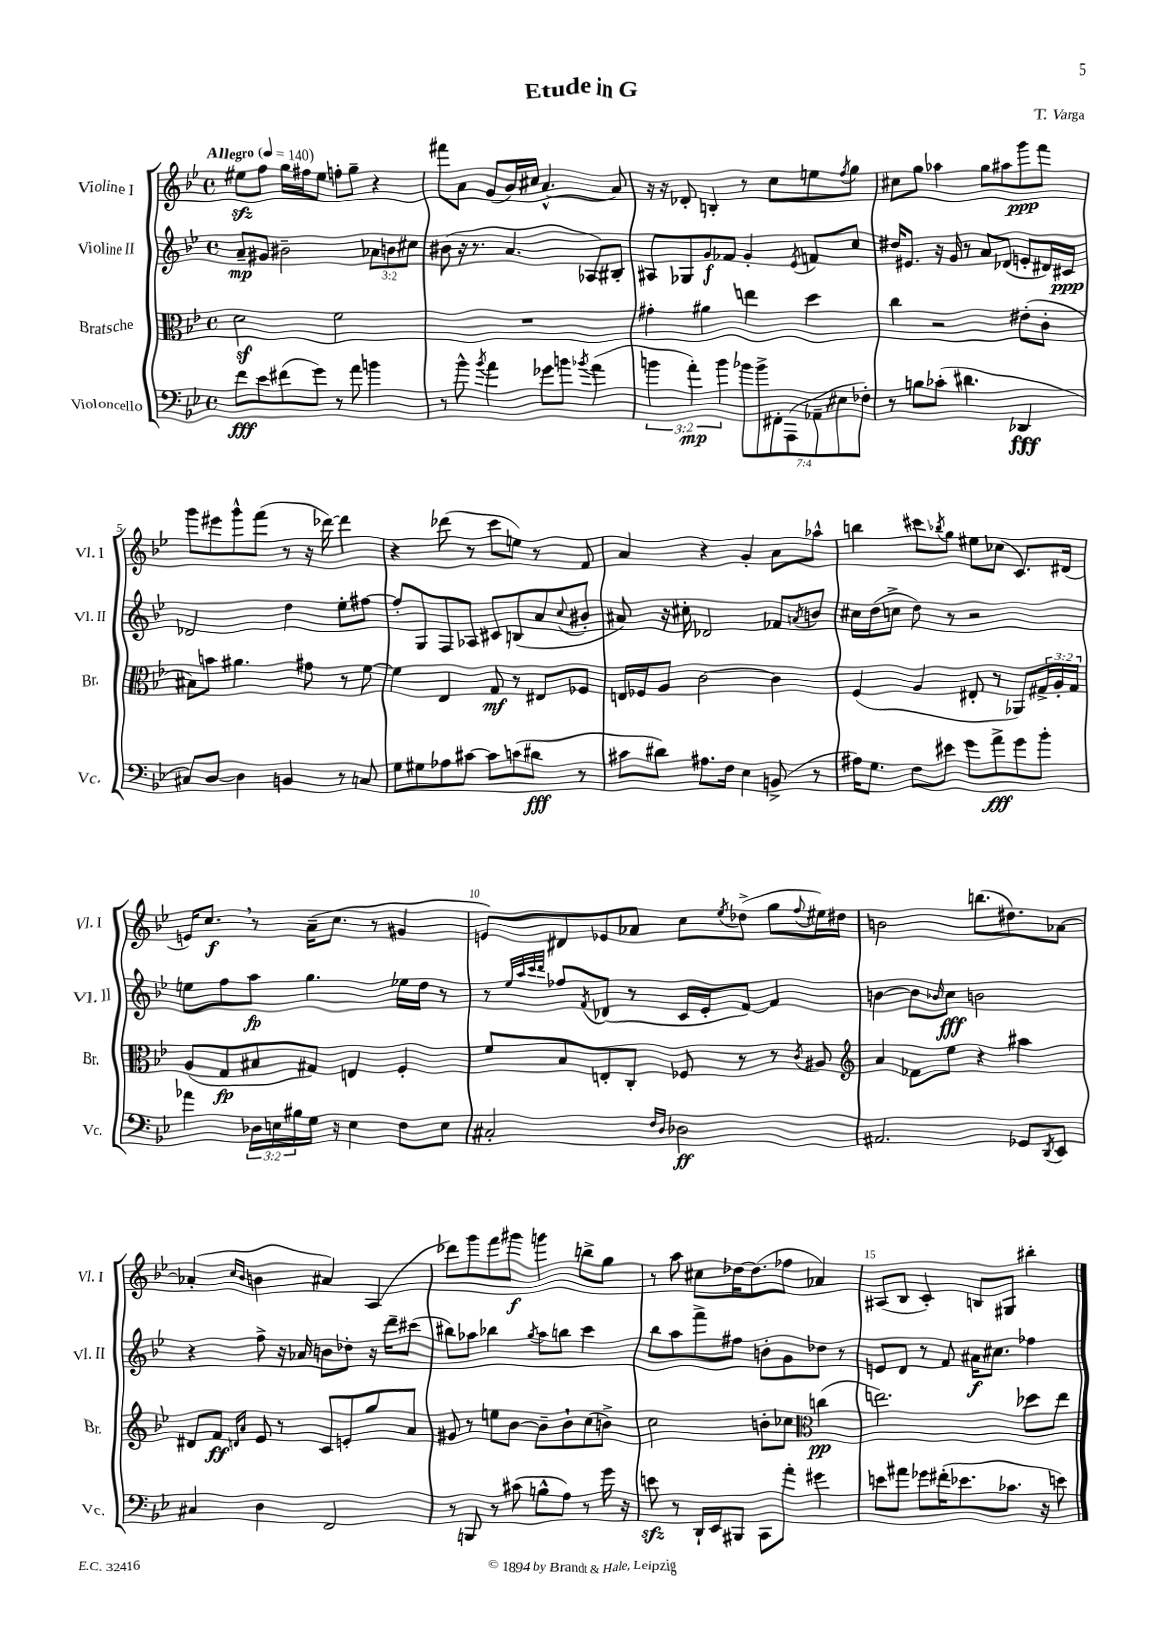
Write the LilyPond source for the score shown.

\header { title = "Etude in G" composer = "T. Varga" }
<<
\new StaffGroup <<
\new Staff = "s0" \with { instrumentName = "Violine I" shortInstrumentName = "Vl. I" } {
    \clef treble \key bes \major \defaultTimeSignature \time 4/4 \tempo "Allegro" 4 = 140
    eis''8\sfz f''8 g''16 fis''16 eis''8 f''8-. g''8-- r4 |
    fis'''8 a'8 g'8( bes'16) cis''16 a'4.~-^ a'8 |
    r16 r16 des'8-. b4-. r8 c''8 e''8 \acciaccatura { f''8 } g''8 |
    cis''8 g''8 aes''4 g''8 ais''8 g'''8\ppp f'''8 |
    g'''8 eis'''8 g'''8-^ f'''8( r8 r16 des'''16~) des'''4 |
    r4 des'''8( r8 c'''8 e''8) r8 f'8 |
    a'4 r4 g'4-. a'8 aes''8-^ |
    b''4 cis'''8 \acciaccatura { bes''8 } g''8 eis''8 ces''8( c'8.) dis'16( |
    e'16) c''8.\f \breathe r8 a'16--( c''8. r8 gis'4 |
    e'8) dis'8 ees'8 aes'8 c''8 \acciaccatura { ees''8 } des''8->( g''8 \appoggiatura { f''8 } eis''16) dis''16 |
    b'2 b''8.( dis''8.) aes'8~ |
    aes'4-.( \grace { c''16 bes'16 } b'4 ais'4) a4( |
    des'''8) g'''8 f'''8 gis'''8\f g'''4 b''8-> g''8 |
    r8 a''8 cis''8 des''16~ des''8.( fes''8 aes'4) |
    ais8( bes8 c'4-.) b8 gis8 bis''4-. \bar "|." |
}
\new Staff = "s1" \with { instrumentName = "Violine II" shortInstrumentName = "Vl. II" } {
    \clef treble \key bes \major \defaultTimeSignature \time 4/4 \override Staff.TupletNumber.text = #tuplet-number::calc-fraction-text
    a'8--\mp gis'8 bis'2-- \tuplet 3/2 { aes'8 b'8 cis''8 } |
    bis'8( r16 r8. a'4. aes8) bis8-. |
    ais8 ges8 g'8\f fes'8 g'4-. \acciaccatura { ees'8 } f'8 c''8 |
    dis''16 eis'8. r16 g'16 r8 a'8 des'8( e'8-. dis'16) cis'16\ppp |
    des'2 d''4 ees''8-. fis''8~ |
    fis''8-. g8 f8 aes8 cis'8 b8( a'8 \appoggiatura { c''8 } bis'8-. |
    ais'8) r16 cis''16-. des'2 fes'8 \acciaccatura { a'8 } b'8 |
    cis''16 d''16( c''8-> d''8) r8 r2 |
    e''8 f''8 a''8\fp g''4. ees''16 d''16 r8 |
    r8 \grace { ees''32 a''32 c'''32 d'''32 } fes''8 \acciaccatura { f'8 } des'8( r8 c'16 ees'16-. f'8~) f'4 |
    b'4~ b'8 \grace { bes'16 } c''8\fff b'2 |
    r4 f''8-> r16 aes'16 b'8 des''8-. r16 d'''16-- cis'''8( |
    bis''8) aes''8 bes''4 \acciaccatura { g''8 } aes''8 b''8 c'''4 |
    bes''8 a''8 f'''8-> fis''8 b'8-. g'8 des''8 r8 |
    e'8 d'8 r8 f'8 ais'16\f cis''8. fes''4 \bar "|." |
}
\new Staff = "s2" \with { instrumentName = "Bratsche" shortInstrumentName = "Br." } {
    \clef alto \key bes \major \defaultTimeSignature \time 4/4 \override Staff.TupletNumber.text = #tuplet-number::calc-fraction-text
    d'2\sf f'2 |
    R1 |
    gis'4-. ais'4 e''4 d''4 |
    c''4 r2 eis'8-.( c'8-. |
    bis8) b'8 ais'4. gis'8 r8 f'8~ |
    f'4 ees4 g8\mf r8 eis8 fes8 |
    e16 fes16 a8 c'2~ c'4 |
    f4( a4 eis8-. r8 aes,8) \tuplet 3/2 { gis16-> a16-. gis16 } |
    a8( g8\fp bis8 gis8) e4 f4-. |
    f'8 bes8 e8-. c8-. fes8 r8 r8 \acciaccatura { c'8 } ais8 |
    \clef treble a'4 fes'8 ees''8 r4 ais''4 |
    dis'8 f'8\ff \grace { d'16 a'16 } ees'8 r8 c'8 e'8-. g''8 a'8 |
    gis'8 r8 e''8 bes'8~ bes'8-- bes'8-! c''8( b'8->) |
    c''2 b'8-. ces''8 \clef alto c''4\pp( |
    e''2.) des''8 e''8 \bar "|." |
}
\new Staff = "s3" \with { instrumentName = "Violoncello" shortInstrumentName = "Vc." } {
    \clef bass \key bes \major \defaultTimeSignature \time 4/4 \override Staff.TupletNumber.text = #tuplet-number::calc-fraction-text
    f'8\fff ees'8 fis'8( g'8) r8 a'8 b'4 |
    r8 bes'8-^ \acciaccatura { bes'8 } a'4 ges'8 b'8 \acciaccatura { bes'8 } a'4( |
    \tuplet 3/2 { b'4 a'4-.\mp) b'4 } \tuplet 7/4 { bes'8 bes'8-> fis,8-. a,,8( aes,8-- eis8 fes8-.) } |
    r8 b8 ces'8-.( dis'4. des,4\fff |
    cis8) d8~ d4 b,4 r8 c8 |
    g8 gis8 aes8 cis'8~ cis'8 c'8( dis'8\fff r8 |
    cis'8 dis'8) ais8. f16 ees4 b,8->( r8 |
    ais16) g8. f8 eis'8 g'8 a'8->\fff g'8 bes'8-. |
    aes'4 \tuplet 3/2 { des16 e16 bis16 } g16 r16 e4 f8 e8 |
    cis2-. \grace { f16 d16 } des2\ff |
    ais,2. ges,8 \acciaccatura { d,8 } ees,8 |
    cis4 d4 f,2 |
    r8 b,,8 r8 cis'8( b8-^ a8) r8 g'16 r16 |
    e'8\sfz r8 d,16-! ees,16 bis,,8 c,8 a'8-. gis'4 |
    e'8 ais'8 ges'8 fis'16-.( ees'8. ces'8. r16 e'8) \bar "|." |
}
>>
>>
\layout { \context { \Score \override BarNumber.break-visibility = ##(#f #t #t) barNumberVisibility = #(every-nth-bar-number-visible 5) } }
